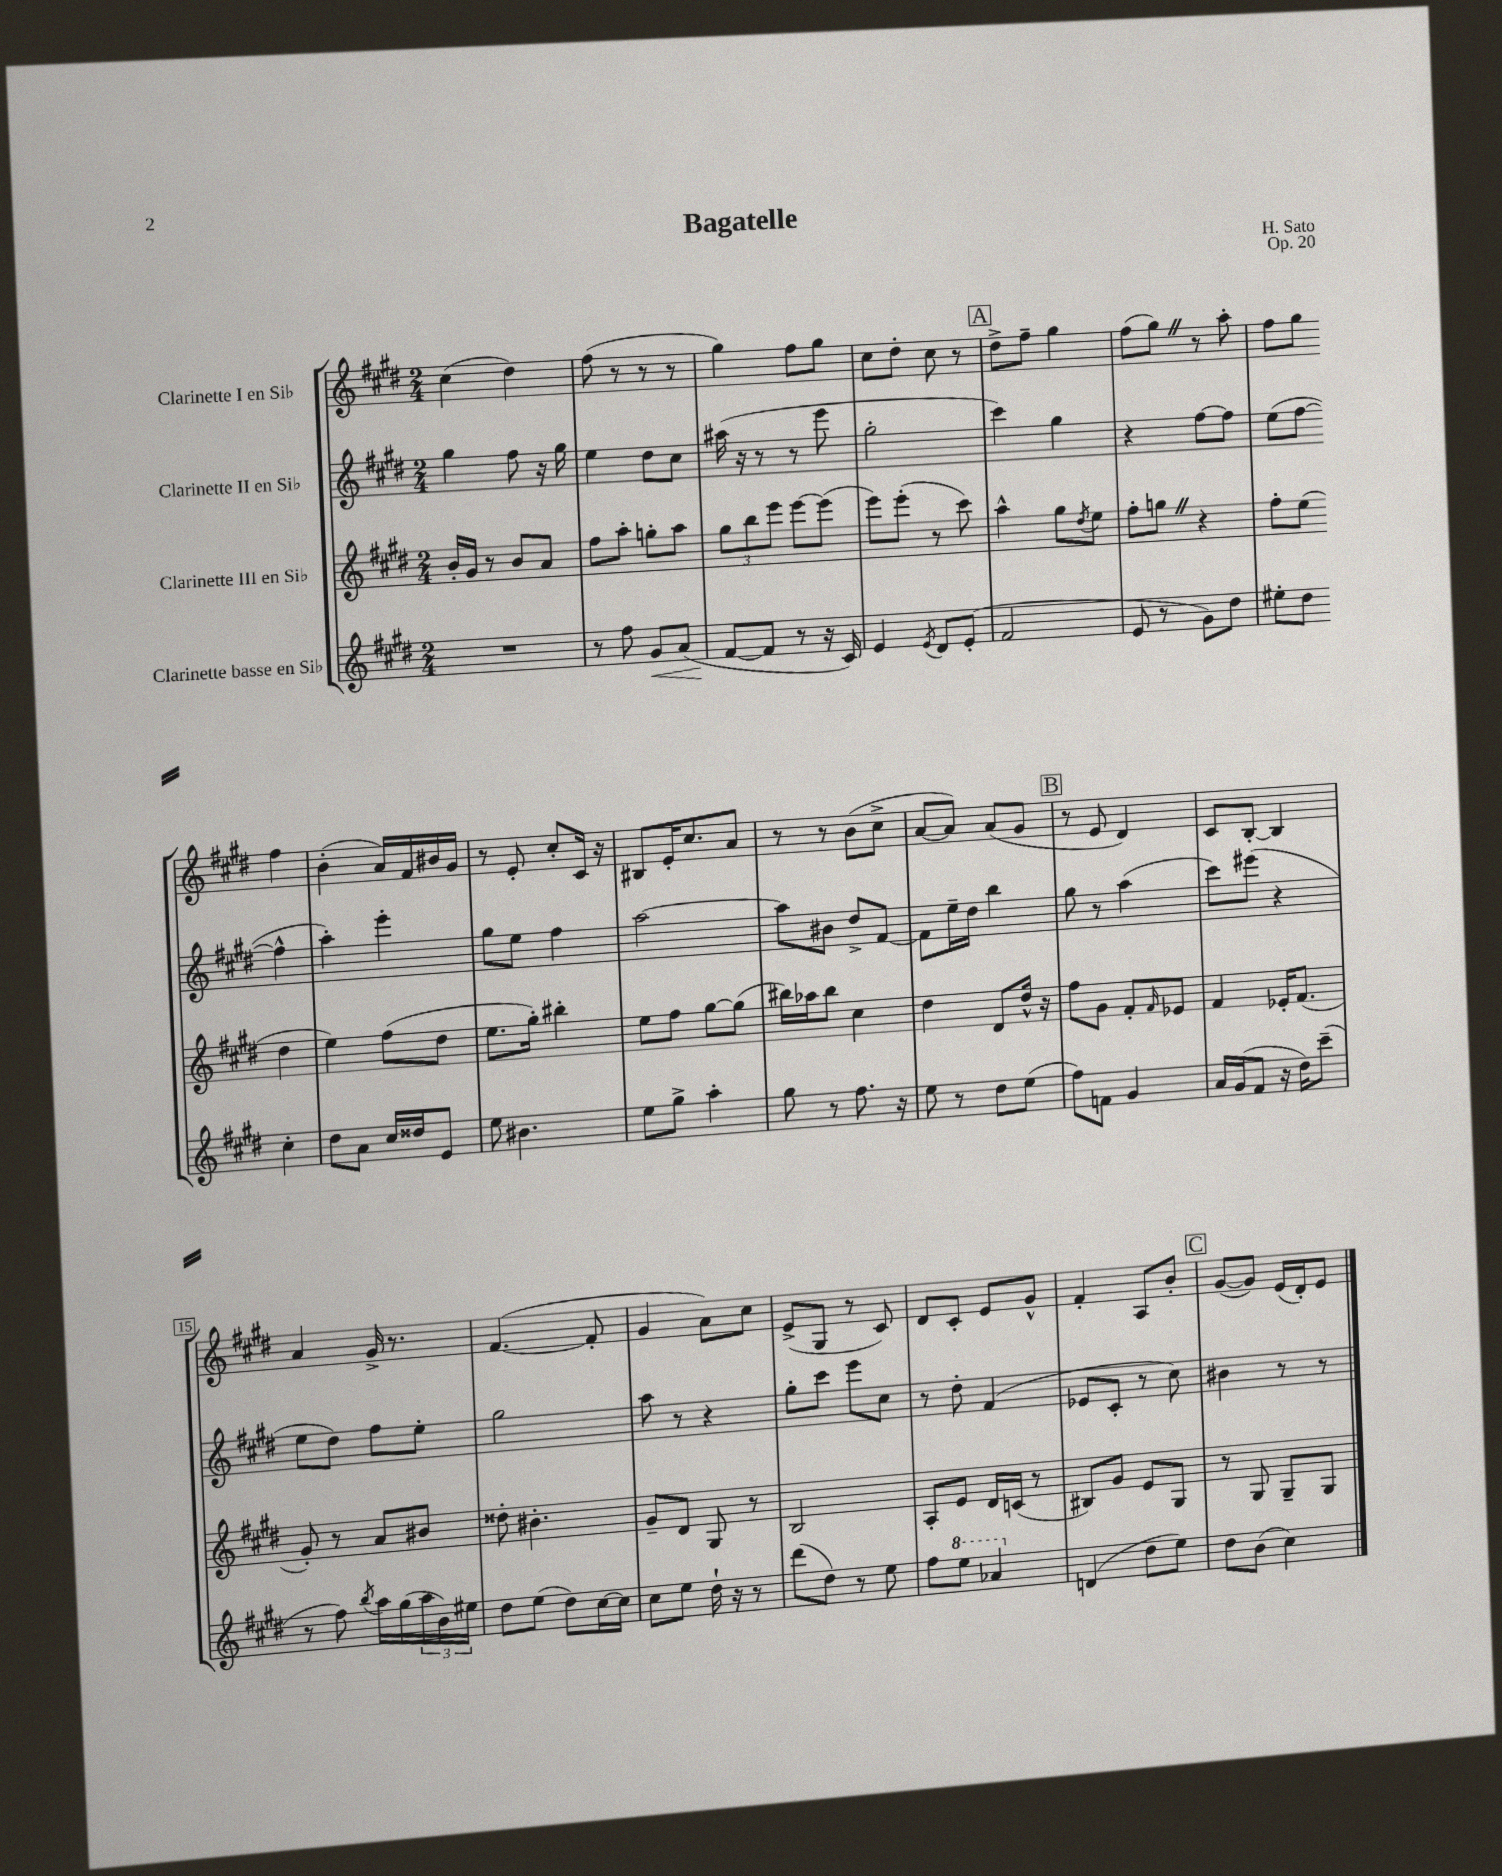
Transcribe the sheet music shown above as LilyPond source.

\header { title = "Bagatelle" composer = "H. Sato" opus = "Op. 20" }
<<
\new StaffGroup <<
\new Staff = "s0" \with { instrumentName = "Clarinette I en Sib" } {
    \clef treble \key e \major \numericTimeSignature \time 2/4
    cis''4( dis''4) |
    fis''8( r8 r8 r8 |
    gis''4) fis''8 gis''8 |
    cis''8 dis''8-. cis''8 r8 |
    \mark \markup { \box "A" } dis''8-> fis''8-- gis''4 |
    fis''8( gis''8) \once \override BreathingSign.text = \markup { \musicglyph "scripts.caesura.straight" } \breathe r8 a''8-. |
    fis''8 gis''8 fis''4 |
    b'4-.( a'16) fis'16 bis'16 gis'16 |
    r8 e'8-. cis''8-. cis'16 r16 |
    bis8 e'16-. cis''8. a'8 |
    r8 r8 b'8( cis''8-> |
    a'8~ a'8) a'8( gis'8 |
    \mark \markup { \box "B" } r8 e'8 dis'4) |
    cis'8 b8~-. b4 |
    a'4 gis'16-> r8. |
    fis'4.~( fis'8-. |
    gis'4 a'8) cis''8 |
    e'8->( gis8 r8 cis'8) |
    dis'8 cis'8-. e'8 gis'8-^ |
    fis'4-. a8 b'8-. |
    \mark \markup { \box "C" } gis'8~( gis'8) e'16( dis'16-.) e'8 \bar "|." |
}
\new Staff = "s1" \with { instrumentName = "Clarinette II en Sib" } {
    \clef treble \key e \major \numericTimeSignature \time 2/4
    gis''4 fis''8 r16 gis''16 |
    e''4 dis''8 cis''8 |
    ais''16( r16 r8 r8 e'''8 |
    gis''2-. |
    \mark \markup { \box "A" } cis'''4) gis''4 |
    r4 fis''8~ fis''8 |
    e''8( fis''8~ fis''4-^ |
    a''4-.) e'''4-. |
    gis''8 e''8 fis''4 |
    a''2~ |
    a''8 bis'8 dis''8-> fis'8~ |
    fis'8 e''16-- dis''16 b''4 |
    \mark \markup { \box "B" } gis''8 r8 a''4( |
    cis'''8) eis'''8( r4 |
    e''8 dis''8) fis''8 e''8-. |
    gis''2 |
    a''8 r8 r4 |
    gis''8-. cis'''8 e'''8 cis''8 |
    r8 dis''8-. fis'4( |
    ees'8 cis'8-. r8 cis''8) |
    \mark \markup { \box "C" } bis'4 r8 r8 \bar "|." |
}
\new Staff = "s2" \with { instrumentName = "Clarinette III en Sib" } {
    \clef treble \key e \major \numericTimeSignature \time 2/4
    b'16-. gis'16 r8 b'8 a'8 |
    fis''8 a''8-. g''8-. a''8 |
    \tuplet 3/2 { gis''8 b''8 e'''8 } e'''8~ e'''8( |
    e'''8) e'''8-.( r8 cis'''8) |
    \mark \markup { \box "A" } a''4-^ gis''8 \acciaccatura { dis''8 } e''8 |
    fis''8-. g''8 \once \override BreathingSign.text = \markup { \musicglyph "scripts.caesura.straight" } \breathe r4 |
    fis''8-. e''8( dis''4 |
    e''4) fis''8( dis''8 |
    e''8. gis''16-.) bis''4-. |
    e''8 fis''8 gis''8~ gis''8( |
    bis''16) aes''16 bis''8 cis''4 |
    dis''4 dis'8 dis''16-^ r16 |
    \mark \markup { \box "B" } fis''8 gis'8 fis'8-. \grace { fis'16 } ees'8 |
    fis'4 ees'16-. fis'8.( |
    gis'8-.) r8 a'8 bis'8 |
    disis''8-. bis'4.-. |
    gis'8-- dis'8 gis8 r8 |
    b2 |
    a8-. e'8 dis'16 c'16( r8 |
    bis8) gis'8 e'8 gis8 |
    \mark \markup { \box "C" } r8 gis8 gis8-- gis8 \bar "|." |
}
\new Staff = "s3" \with { instrumentName = "Clarinette basse en Sib" } {
    \clef treble \key e \major \numericTimeSignature \time 2/4
    R2 |
    r8 fis''8 gis'8\< a'8( |
    fis'8~\! fis'8 r8 r16 cis'16) |
    e'4 \acciaccatura { e'8 } dis'8 e'8-.( |
    \mark \markup { \box "A" } fis'2 |
    e'8 r8 gis'8) dis''8 |
    eis''8-. dis''8 cis''4-. |
    dis''8 a'8 cis''16 disis''16 e'8 |
    e''8 bis'4. |
    e''8 gis''8-> a''4-. |
    gis''8 r8 fis''8. r16 |
    e''8 r8 dis''8 e''8( |
    \mark \markup { \box "B" } fis''8) f'8 gis'4 |
    a'16 gis'16( fis'8 r16 dis''16) cis'''8--( |
    r8 fis''8) \acciaccatura { b''8 } a''16 gis''16( \tuplet 3/2 { a''16 b'16) eis''16 } |
    dis''8 e''8( dis''8) cis''16~ cis''16 |
    cis''8 e''8 dis''16-! r16 r8 |
    dis'''8( dis''8) r8 e''8 |
    fis''8 \ottava #1 e'''8 aes''4 \ottava #0 |
    d'4( dis''8 e''8) |
    \mark \markup { \box "C" } dis''8 b'8( cis''4) \bar "|." |
}
>>
>>
\layout { \context { \Score \override BarNumber.stencil = #(make-stencil-boxer 0.1 0.3 ly:text-interface::print) } }
